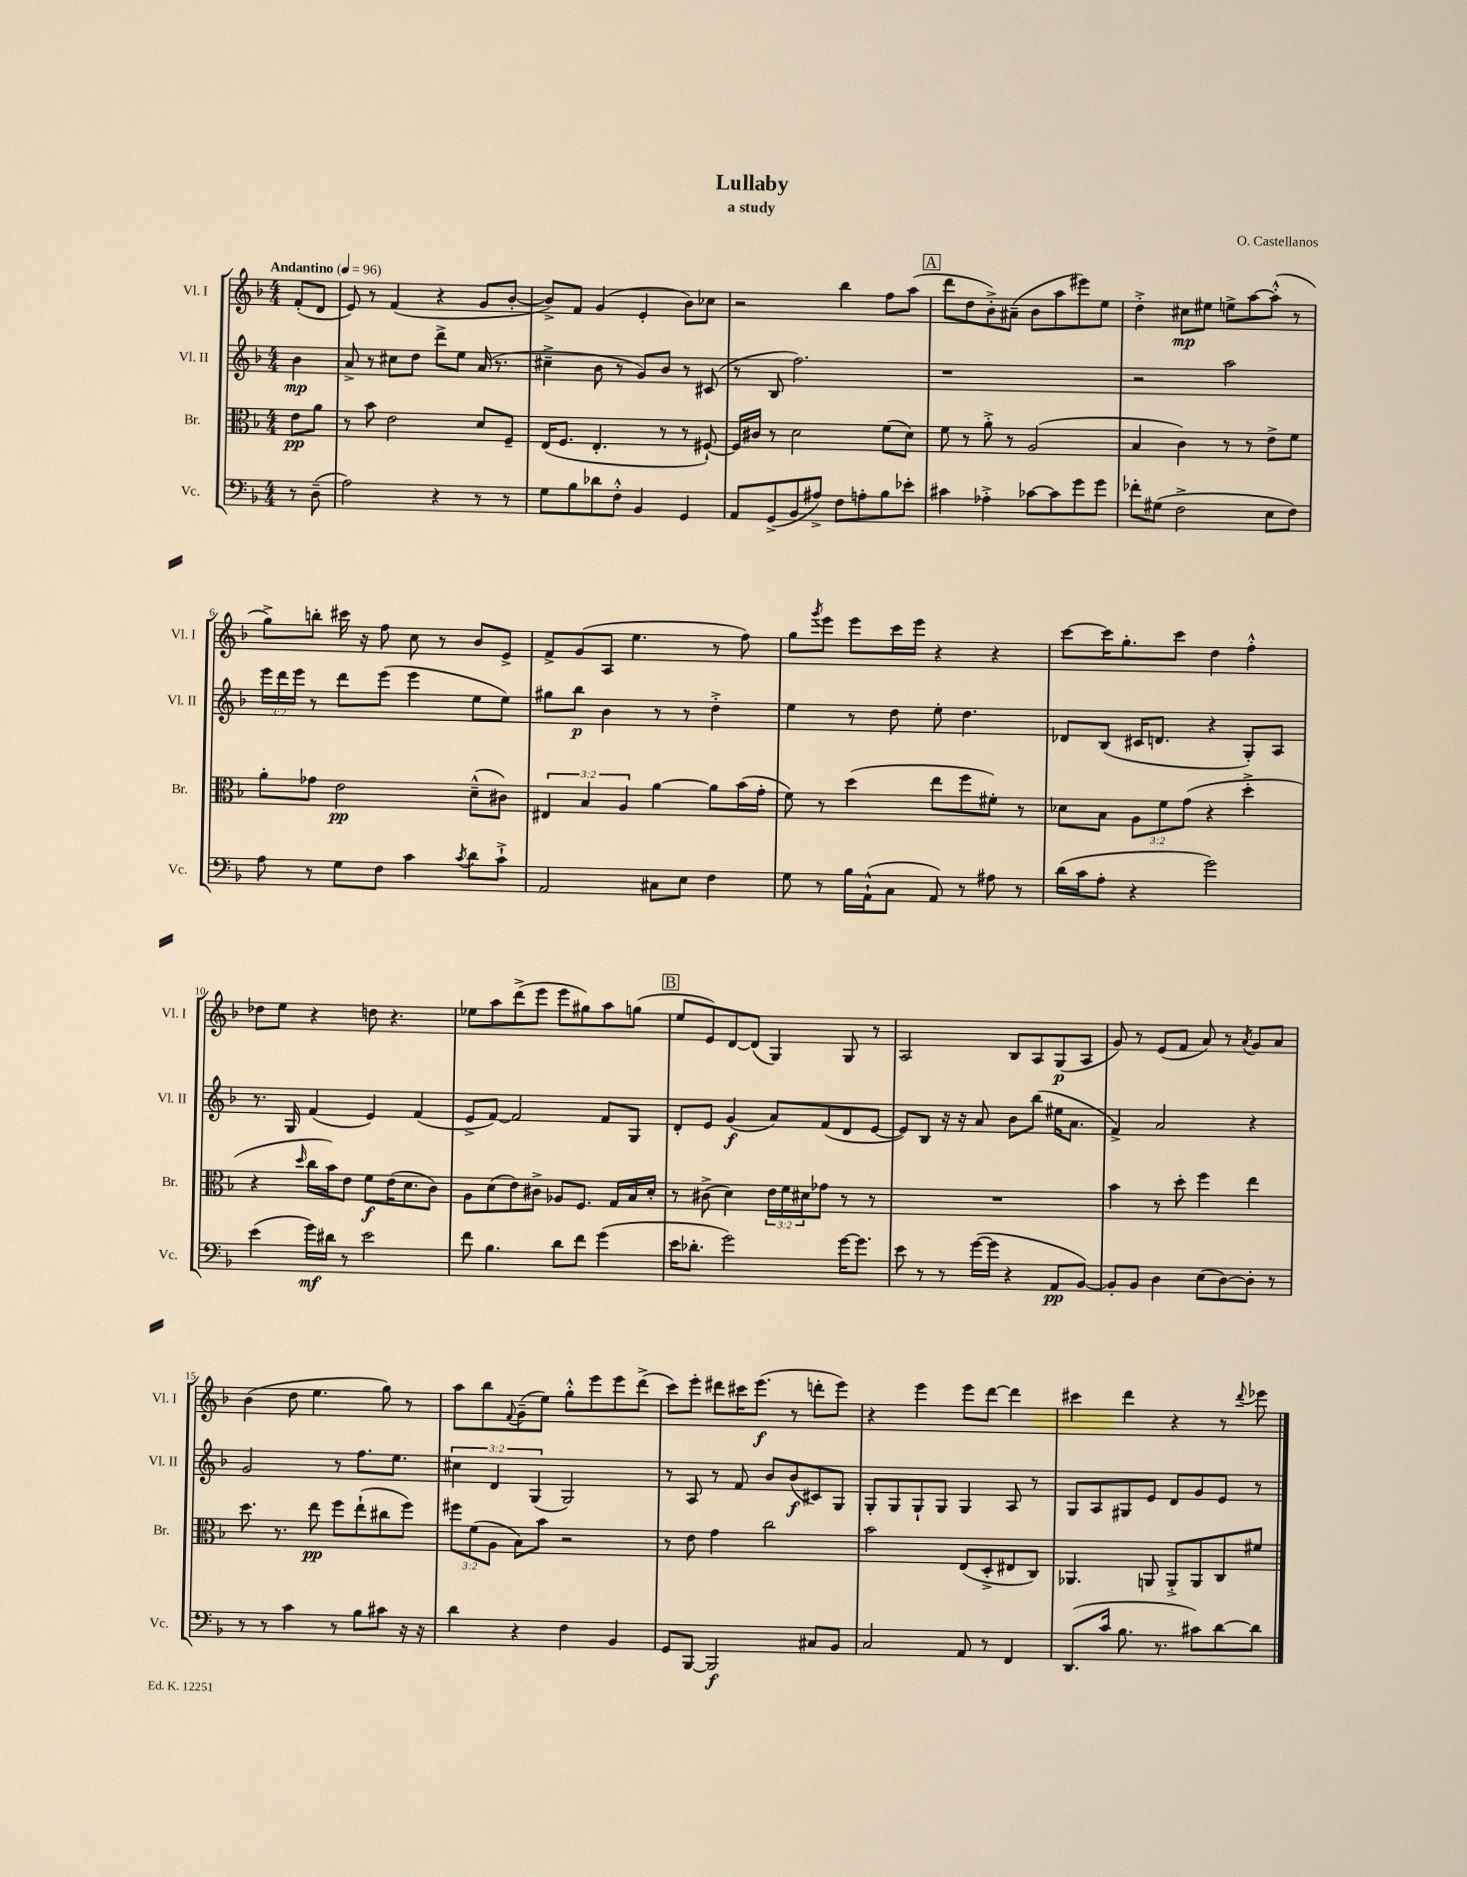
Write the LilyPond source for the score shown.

\header { title = "Lullaby" composer = "O. Castellanos" subtitle = "a study" }
<<
\new StaffGroup <<
\new Staff = "s0" \with { instrumentName = "Vl. I" shortInstrumentName = "Vl. I" } {
    \clef treble \key f \major \numericTimeSignature \time 4/4 \partial 4 \tempo "Andantino" 4 = 96
    f'8-.( d'8 |
    e'8) r8 f'4( r4 g'8 bes'8~-. |
    bes'8->) f'8 g'4( e'4-. bes'8) ces''8 |
    r2 bes''4 f''8 a''8( |
    \mark \markup { \box "A" } d'''8 d''8 bes'8-.->) ais'8--( bes'8 a''8 eis'''8) e''8 |
    d''4-.-> cis''8\mp eis''8 e''8-> a''8~ a''8-.-^( r8 |
    g''8->) b''8-. cis'''16 r16 f''8 c''8 r8 bes'8 e'8-> |
    f'8-> g'8( a8 e''4. r8 f''8) |
    g''8 \acciaccatura { g'''8 } e'''8 e'''8 c'''16 e'''16 r4 r4 |
    c'''8~ c'''16 g''8.-. c'''8 d''4 f''4-.-^ |
    des''8 e''8 r4 d''8 r4. |
    ees''8 a''8 d'''8->( e'''8 e'''8 gis''8) a''8 g''8( |
    \mark \markup { \box "B" } e''8 e'8) d'8~ d'8( g4) g8 r8 |
    a2 bes8 a8 g8\p( a8 |
    g'8) r8 e'8( f'8 a'8) r8 \acciaccatura { a'8 } g'8 a'8 |
    bes'4( d''8 e''4. g''8) r8 |
    a''8 bes''8 \appoggiatura { f'8 } g'8--( e''8) g''8-.-^ e'''8 e'''8 d'''8->( |
    c'''8) e'''8-. dis'''8 cis'''16 e'''8.\f( r8 d'''8-. e'''8) |
    r4 e'''4 e'''8 d'''8~ d'''4 |
    cis'''4 d'''4 r4 r8 \appoggiatura { d'''8 } ees'''8 \bar "|." |
}
\new Staff = "s1" \with { instrumentName = "Vl. II" shortInstrumentName = "Vl. II" } {
    \clef treble \key f \major \numericTimeSignature \time 4/4 \override Staff.TupletNumber.text = #tuplet-number::calc-fraction-text \partial 4
    bes'4\mp |
    a'8-> r8 cis''8 d''8 d'''8-> e''8 a'16( r8. |
    cis''4---> bes'8 r8 g'8) bes'8 r8 cis'8( |
    r8 bes8 f''2.) |
    \mark \markup { \box "A" } r1 |
    r2 a''2 |
    \tuplet 3/2 { e'''16 d'''16 e'''16 } r8 d'''8 e'''8( e'''4 e''8 e''8) |
    gis''8 bes''8\p bes'4 r8 r8 d''4-.-> |
    e''4 r8 d''8 e''8-. d''4. |
    des'8 bes8( cis'16 d'8. r4 g8-.) a8 |
    r8. g16 f'4( e'4) f'4( |
    e'8-> f'8~) f'2 f'8 g8 |
    \mark \markup { \box "B" } d'8-. e'8 g'4\f( a'8) f'8( d'8 e'8~ |
    e'8) bes8 r16 r16 a'8 bes'8 bes''8( eis''16 a'8. |
    f'4->) a'2 r4 |
    g'2 r8 f''8. e''8. |
    \tuplet 3/2 { cis''4 d'4 g4( } g2) |
    r8 a8 r8 f'8 bes'8 bes'8\f( cis'8) g8 |
    g8-. g8 g8-! g8 g4 a8 r8 |
    g8 a8 gis8 e'8 d'8 g'8 e'8 r8 \bar "|." |
}
\new Staff = "s2" \with { instrumentName = "Br." shortInstrumentName = "Br." } {
    \clef alto \key f \major \numericTimeSignature \time 4/4 \override Staff.TupletNumber.text = #tuplet-number::calc-fraction-text \partial 4
    e'8\pp a'8 |
    r8 bes'8 e'2 d'8 f8-- |
    e16( f8. e4.-. r8 r8 fis8~-!) |
    fis16 cis'16 r8 d'2 f'8( d'8) |
    \mark \markup { \box "A" } f'8 r8 a'8-.-> r8 a2( |
    bes4 c'4) r8 r8 e'8-> f'8 |
    a'8-. ges'8 e'2\pp d'8---^( cis'8) |
    \tuplet 3/2 { eis4 bes4 a4 } a'4~ a'8 bes'16( g'16-. |
    f'8) r8 d''4( e''8 f''8 fis'8-.) r8 |
    des'8 bes8 \tuplet 3/2 { a8 f'8 g'8( } r4 d''4-.-> |
    r4 \grace { d''16 } c''16 bes'16) e'8 f'8\f e'16( d'8. c'8) |
    a8 d'8( e'8) cis'8-> aes8 f8. g16 bes16 d'16-. |
    \mark \markup { \box "B" } r8 cis'8->( d'4) \tuplet 3/2 { e'16 f'16 dis'16 } ges'8 r8 r8 |
    R1 |
    bes'4 r8 d''8-. f''4 e''4 |
    d''8. r8. e''8\pp f''8 e''8-!( cis''8 f''8) |
    \tuplet 3/2 { fis''8 f'8( a8 } bes8) bes'8 r2 |
    r8 e'8 g'4 c''2 |
    bes'2 e8( d8-.-> eis8 c8) |
    aes,4. a,8 a,8-.-> a,8 c8 fis'8 \bar "|." |
}
\new Staff = "s3" \with { instrumentName = "Vc." shortInstrumentName = "Vc." } {
    \clef bass \key f \major \numericTimeSignature \time 4/4 \partial 4
    r8 d8--( |
    a2) r4 r8 r8 |
    g8 bes8 des'8 f8-.-^ bes,4 g,4 |
    a,8 g,8->( bes,8 ais8->) f8 a8-. bes8 ees'8-. |
    \mark \markup { \box "A" } cis'4 aes4-.-> ces'8~ ces'8 g'8 g'8 |
    fes'8-. gis8( f2-> e8 f8) |
    a8 r8 g8 f8 c'4 \acciaccatura { c'8 } d'8 c'8-!-> |
    a,2 cis8 e8 f4 |
    g8 r8 bes16 a,16-!-^( c8 a,8) r8 ais8 r8 |
    d'16( c'16 a8-. r4 g'2) |
    e'4( g'16\mf) dis'16 r8 e'2 |
    f'8 bes4. d'8 f'8 g'4( |
    \mark \markup { \box "B" } e'16 des'8.-. g'2) g'16~ g'8. |
    e'8 r8 r8 g'16~( g'16 r4 a,8\pp bes,8~) |
    bes,8-. bes,8 d4 e8( d8~) d8-. r8 |
    r8 r8 c'4 r8 bes8 cis'8 r16 r16 |
    d'4 r4 f4 bes,4 |
    g,8 bes,,8~ bes,,2\f cis8 bes,8 |
    c2 a,8 r8 f,4 |
    d,8.( c'16 bes8. r8. cis'8) d'8~ d'8 \bar "|." |
}
>>
>>
